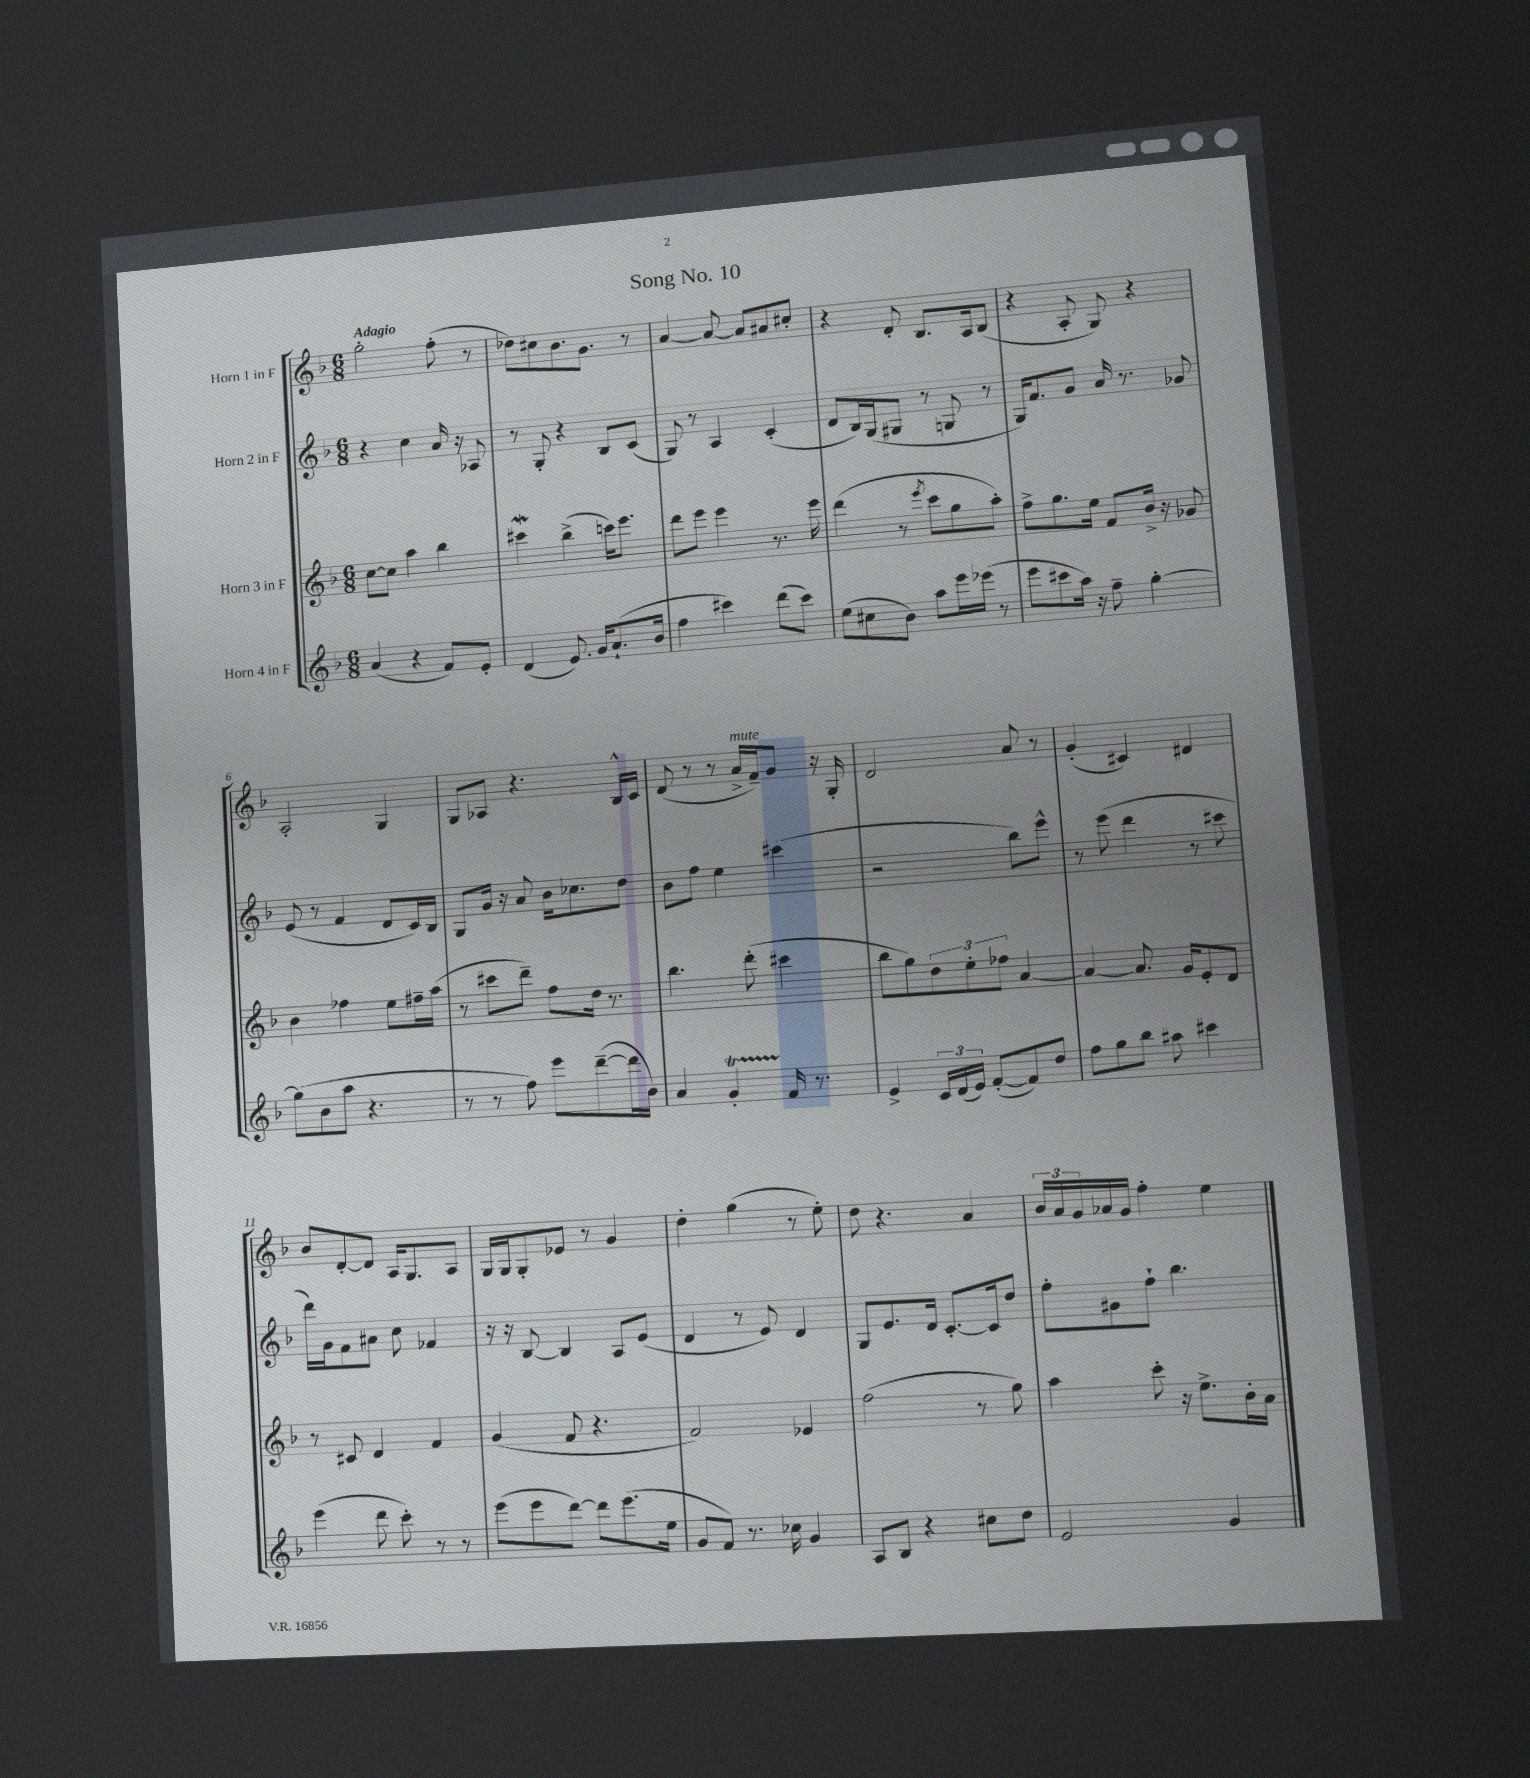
\header { title = "Song No. 10" }
<<
\new StaffGroup <<
\new Staff = "s0" \with { instrumentName = "Horn 1 in F" } {
    \clef treble \key f \major \numericTimeSignature \time 6/8 \tempo "Adagio"
    g''2-. f''8-.( r8 |
    des''8) cis''8 bes'8. g'8. r8 |
    a'4~ a'8~ a'8 ais'8 cis''8-. |
    r4 d'8-. bes8. a16 bes8( |
    r4 a8-. g8) r4 |
    a2-. g4 |
    g8 aes8 r4. bes16-^ c'16 |
    d'8( r8 r8 a'16->^\markup { \italic "mute" } f'16--) g'8 r16 g16-. |
    d'2 a'8 r8 |
    g'4-.( cis'4) dis'4 |
    bes'8 d'8~-. d'8 a16 g8. a8 |
    g16 g16 g8-. ees'8 r8 g'4 |
    d''4-. g''4( r8 e''8-.) |
    d''8 r4. a'4 |
    \tuplet 3/2 { bes'16 a'16 g'16 } aes'16 g'16 f''4-. e''4 \bar "|." |
}
\new Staff = "s1" \with { instrumentName = "Horn 2 in F" } {
    \clef treble \key f \major \numericTimeSignature \time 6/8
    r4 c''4 a'16 r16 aes8 |
    r8 g8-. r4 bes8 c'8( |
    g8) r8 a4 c'4-.( |
    d'8 bes16) g16( gis8 r8 g8 r8 |
    g16) f'8. g'8 a'16 r8. ges'8 |
    e'8( r8 f'4 d'8 c'16) bes16 |
    g8 g'16 r16 a'8 bes'16 ces''8. d''8 |
    bes'8 f''8 e''4 cis'''4( |
    r2 bes''8) e'''8-^ |
    r8 e'''8( d'''4 r8 cis'''8 |
    d'''16) g'16 f'8 ais'8 c''8 fes'4 |
    r16 r16 bes8~ bes4 a8 e'8( |
    d'4 r8 e'8) d'4 |
    g8 e'8. d'16 c'8.~-. c'16 d''8 |
    f''8-. gis'8 f''8-! bes''4. \bar "|." |
}
\new Staff = "s2" \with { instrumentName = "Horn 3 in F" } {
    \clef treble \key f \major \numericTimeSignature \time 6/8
    c''8~ c''8 a''4 bes''4 |
    cis'''4\mordent bes''4->( c'''16) e'''8. |
    d'''8 e'''8 e'''4 r8. e'''16 |
    d'''4( r8 \acciaccatura { e'''8 } c'''8 g''8 a''8-.) |
    f''8-> g''8. e''16 f'8 bes'16-> r16 ges'8 |
    bes'4 fes''4 e''8 fis''16-- a''16( |
    r8 cis'''8 d'''8--) f''8 d''16 r8. |
    bes''4. d'''8-.( cis'''4 |
    bes''8 g''8) \tuplet 3/2 { d''8 e''8-. fes''8 } a'4~ |
    a'4~ a'8. g'16 e'8-. d'8 |
    r8 cis'8 d'4 f'4 |
    g'4( f'8 r4. |
    f'2) ees'4 |
    f''2( r8 g''8) |
    a''4 c'''8-. r16 e''8.-> bes'16-. a'16 \bar "|." |
}
\new Staff = "s3" \with { instrumentName = "Horn 4 in F" } {
    \clef treble \key f \major \numericTimeSignature \time 6/8
    a'4( r4 f'8) e'8-. |
    d'4( e'8.) g'16 a'8.-!( bes'16 |
    f''4 cis'''4) d'''8( cis'''8) |
    e''8( cis''8 bes'8) a''8 e'''16 ees'''16( r8 |
    e'''8 cis'''8 a''16) r16 f''8-- g''4~-. |
    g''8( bes'8 a''8 r4. |
    r8 r8 f''8) e'''8 d'''8~--( d'''16 bes'16) |
    a'4 g'4-.\startTrillSpan f'16\stopTrillSpan r8. |
    e'4-> \tuplet 3/2 { c'16 d'16( e'16) } f'8~-.( f'8) d''8 |
    f''8 g''8 bes''8 ais''8 cis'''4 |
    e'''4( d'''8 c'''8-.) r8 r8 |
    e'''8( e'''8 d'''8~) d'''8 e'''8.( e''16 |
    g'8 f'8) r8. ces''16 g'4 |
    a8 bes8 r4 cis''8 d''8 |
    e'2 g'4 \bar "|." |
}
>>
>>
